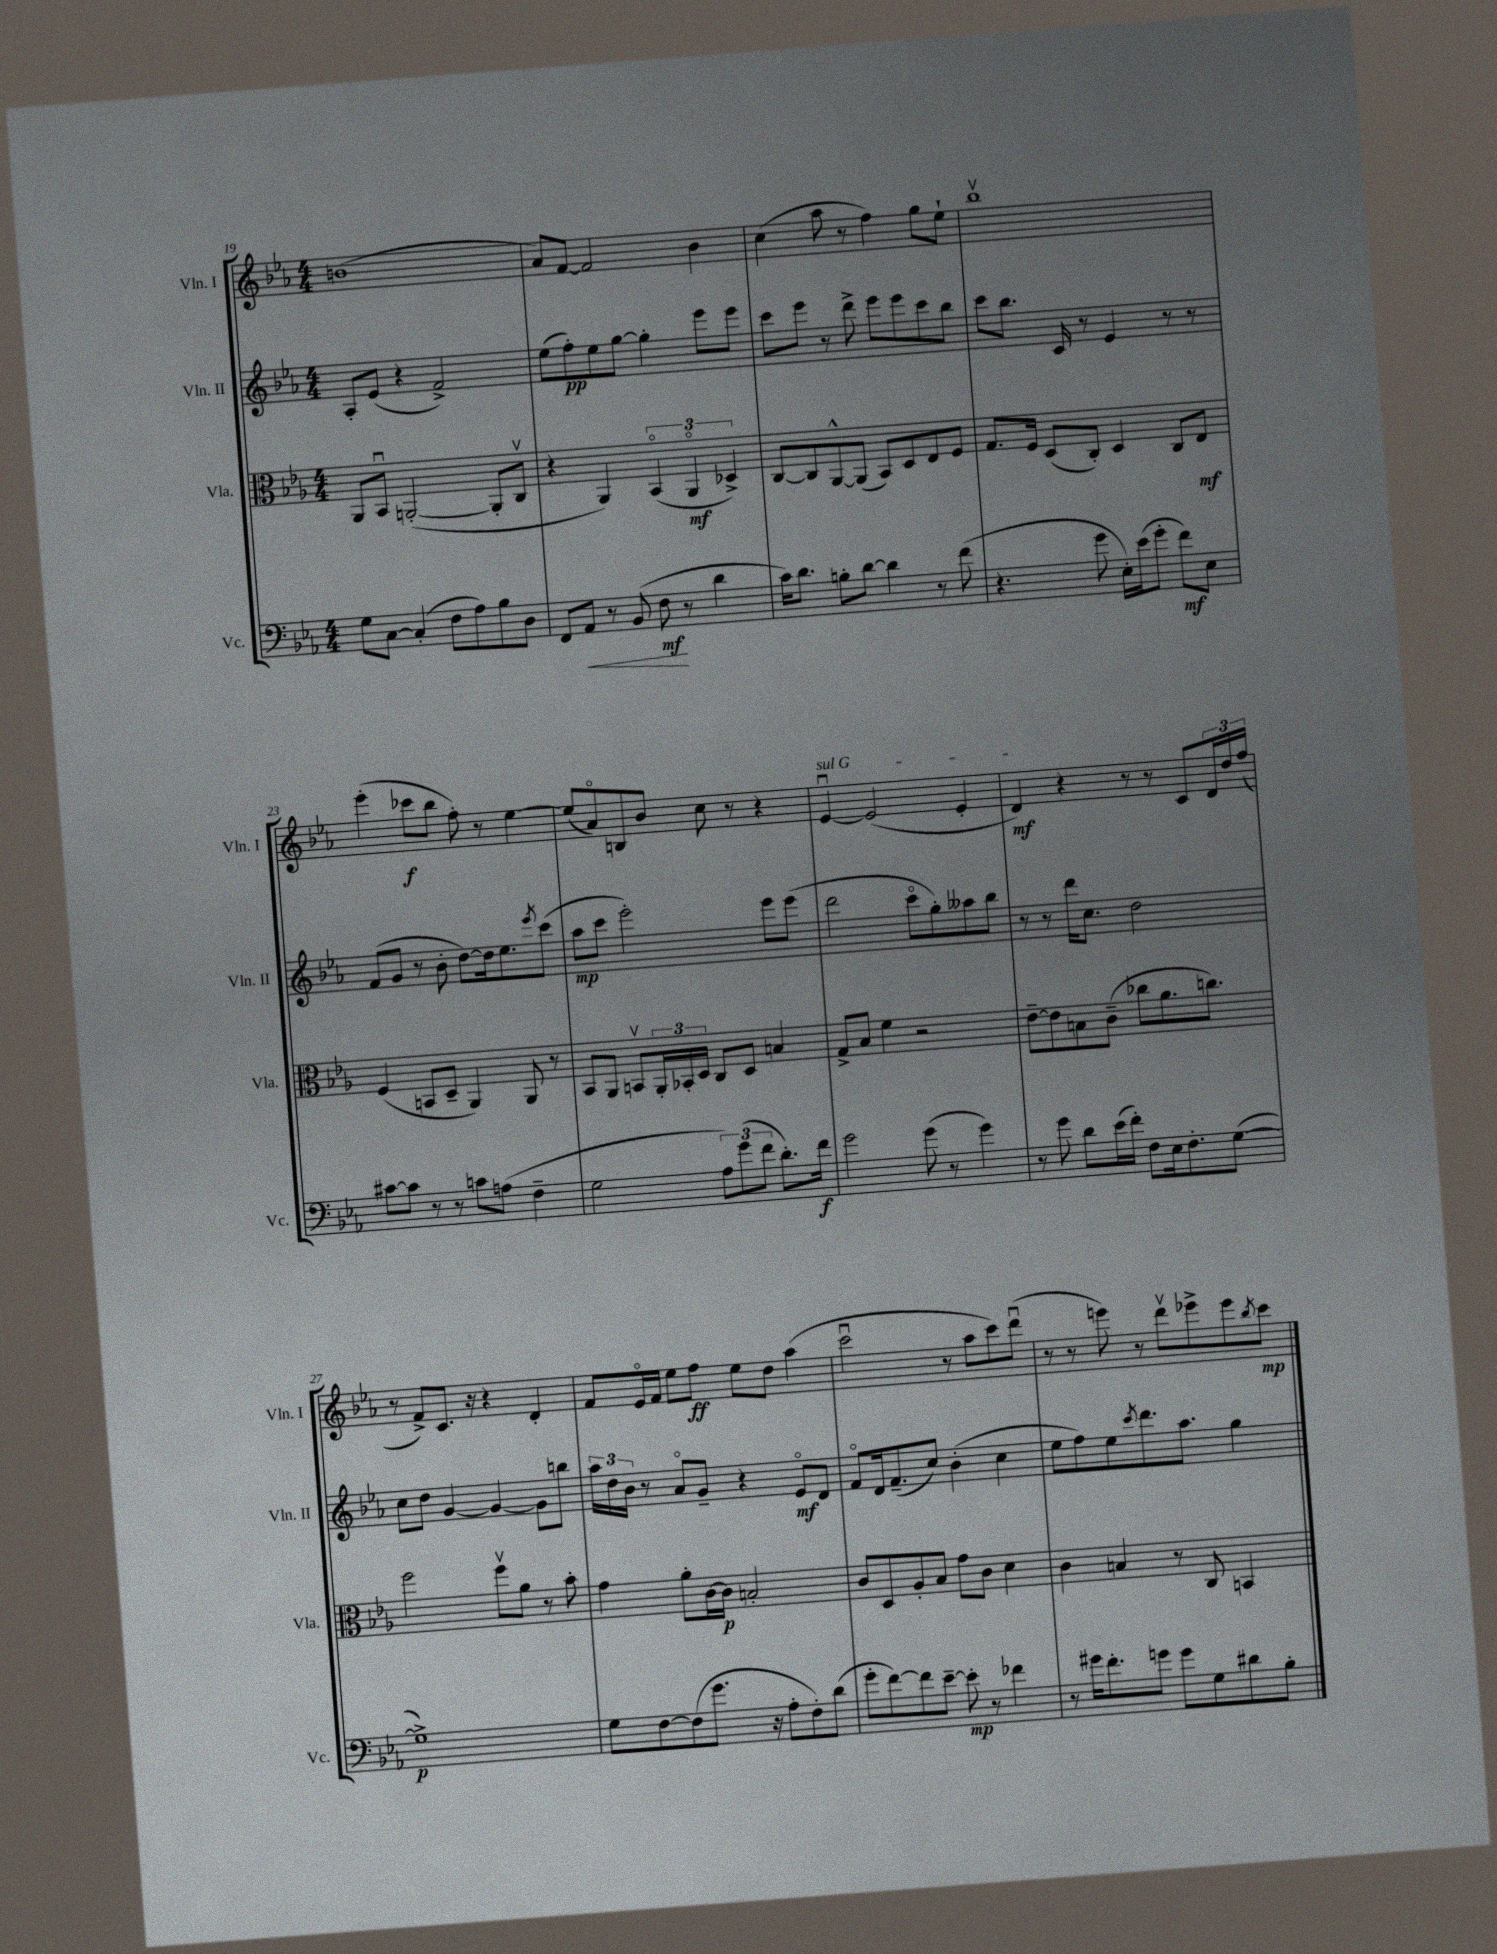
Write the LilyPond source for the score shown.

<<
\new StaffGroup <<
\new Staff = "s0" \with { instrumentName = "Vln. I" shortInstrumentName = "Vln. I" } {
    \clef treble \key ees \major \numericTimeSignature \time 4/4
    b'1( |
    aes'8) f'8~ f'2 bes'4 |
    c''4( aes''8 r8 f''4) g''8 ees''8-! |
    bes''1\upbow |
    ees'''4-.( ces'''8\f bes''8 f''8-.) r8 ees''4~ |
    ees''8( aes'8\flageolet) b8 bes'8 c''8 r8 r4 |
    \once \override TextSpanner.bound-details.left.text = \markup { \italic "sul G" } ees'4~\downbow\startTextSpan ees'2( ees'4-. |
    d'4\mf\stopTextSpan) r4 r8 r8 c'8 \tuplet 3/2 { d'16 d''16 f''16( } |
    r8 f'8->) c'8. r16 r4 d'4-. |
    f'8 ees'16\flageolet f'16 ees''8 f''8\ff ees''8 d''8 aes''4( |
    c'''2\downbow r8 aes''8 c'''8) d'''8\downbow( |
    r8 r8 e'''8) r8 d'''8\upbow ees'''8-> ees'''8 \acciaccatura { bes''8 } c'''8\mp \bar "|." |
}
\new Staff = "s1" \with { instrumentName = "Vln. II" shortInstrumentName = "Vln. II" } {
    \clef treble \key ees \major \numericTimeSignature \time 4/4
    aes8-. ees'8( r4 f'2->) |
    ees''8( f''8-.\pp) ees''8 g''8~ g''4-. ees'''8 ees'''8 |
    c'''8 ees'''8 r8 d'''8-> ees'''8 ees'''8 c'''8 bes''8 |
    c'''8 bes''8. c'16 r8 ees'4 r8 r8 |
    f'8( g'8 r8 bes'8-. d''8~) d''16 ees''8. \acciaccatura { ees'''8 } c'''8( |
    aes''8\mp c'''8 ees'''2-.) ees'''8 ees'''8( |
    d'''2 c'''8\flageolet g''8-.) aeses''8 bes''8 |
    r8 r8 d'''16 c''8. d''2 |
    c''8 d''8 g'4~ g'4~ g'8 b''8 |
    \tuplet 3/2 { aes''16 d''16 bes'16 } r8 aes'8\flageolet g'8-- r4 ees'8\flageolet\mf d'8 |
    f'8\flageolet d'16 f'8.--( c''8) bes'4-.( c''4 |
    ees''8 f''8) ees''8 \acciaccatura { c'''8 } d'''8. aes''8. g''4 \bar "|." |
}
\new Staff = "s2" \with { instrumentName = "Vla." shortInstrumentName = "Vla." } {
    \clef alto \key ees \major \numericTimeSignature \time 4/4
    aes,8 bes,8\downbow a,2~-.( a,8-. c8\upbow |
    r4 aes,4) \tuplet 3/2 { bes,4\flageolet( aes,4\flageolet\mf des4->) } |
    c8~ c8 aes,8~-^ aes,8( bes,8) d8 ees8 f8 |
    g8. f16 d8( c8-.) d4 c8 ees8\mf |
    f4( b,8 d8-- aes,4) aes,8 r8 |
    bes,8 aes,8 b,8\upbow \tuplet 3/2 { aes,16-. bes,16-. d16 } c8 d8 b4 |
    g8-> bes8 f'4 r2 |
    ees'8~-- ees'8 b8 c'8--( ces''8 aes'8. c''8.) |
    f''2 f''8\upbow aes'8 r8 bes'8-. |
    g'4 aes'8-. c'16~ c'16\p b2-. |
    c'8 d8 aes8-. bes8 g'8 c'8 d'4 |
    c'4 b4 r8 c8 b,4 \bar "|." |
}
\new Staff = "s3" \with { instrumentName = "Vc." shortInstrumentName = "Vc." } {
    \clef bass \key ees \major \numericTimeSignature \time 4/4
    g8 c8~ c4-.( f8 aes8) bes8 d8 |
    f,8 aes,8\< r8 bes,8( f8\mf\! r8 d'4 |
    c'16) d'8. b8-. d'8~ d'4 r8 f'8( |
    r4. g'8 ees16-.) ees'16( g'8-. f'8\mf) ees8 |
    cis'8~ cis'8 r8 r8 c'8 a8( f4-- |
    g2 \tuplet 3/2 { aes8) g'8( f'8 } d'8.-.) f'16\f |
    g'2 g'8( r8 g'4) |
    r8 g'8 d'8 ees'16( f'16-.) f8 ees16 f8.-. g8~( |
    g1->\p) |
    g8 f8~ f8( g'8. r16 aes8-. f8-.) d'8( |
    g'8-. f'8~) f'8 ees'8~-- ees'8-.\mp r8 fes'4 |
    r8 gis'16 f'8.-. g'8 g'8 g8 dis'8 bes8-. \bar "|." |
}
>>
>>
\layout { \context { \Score currentBarNumber = #19 } }
